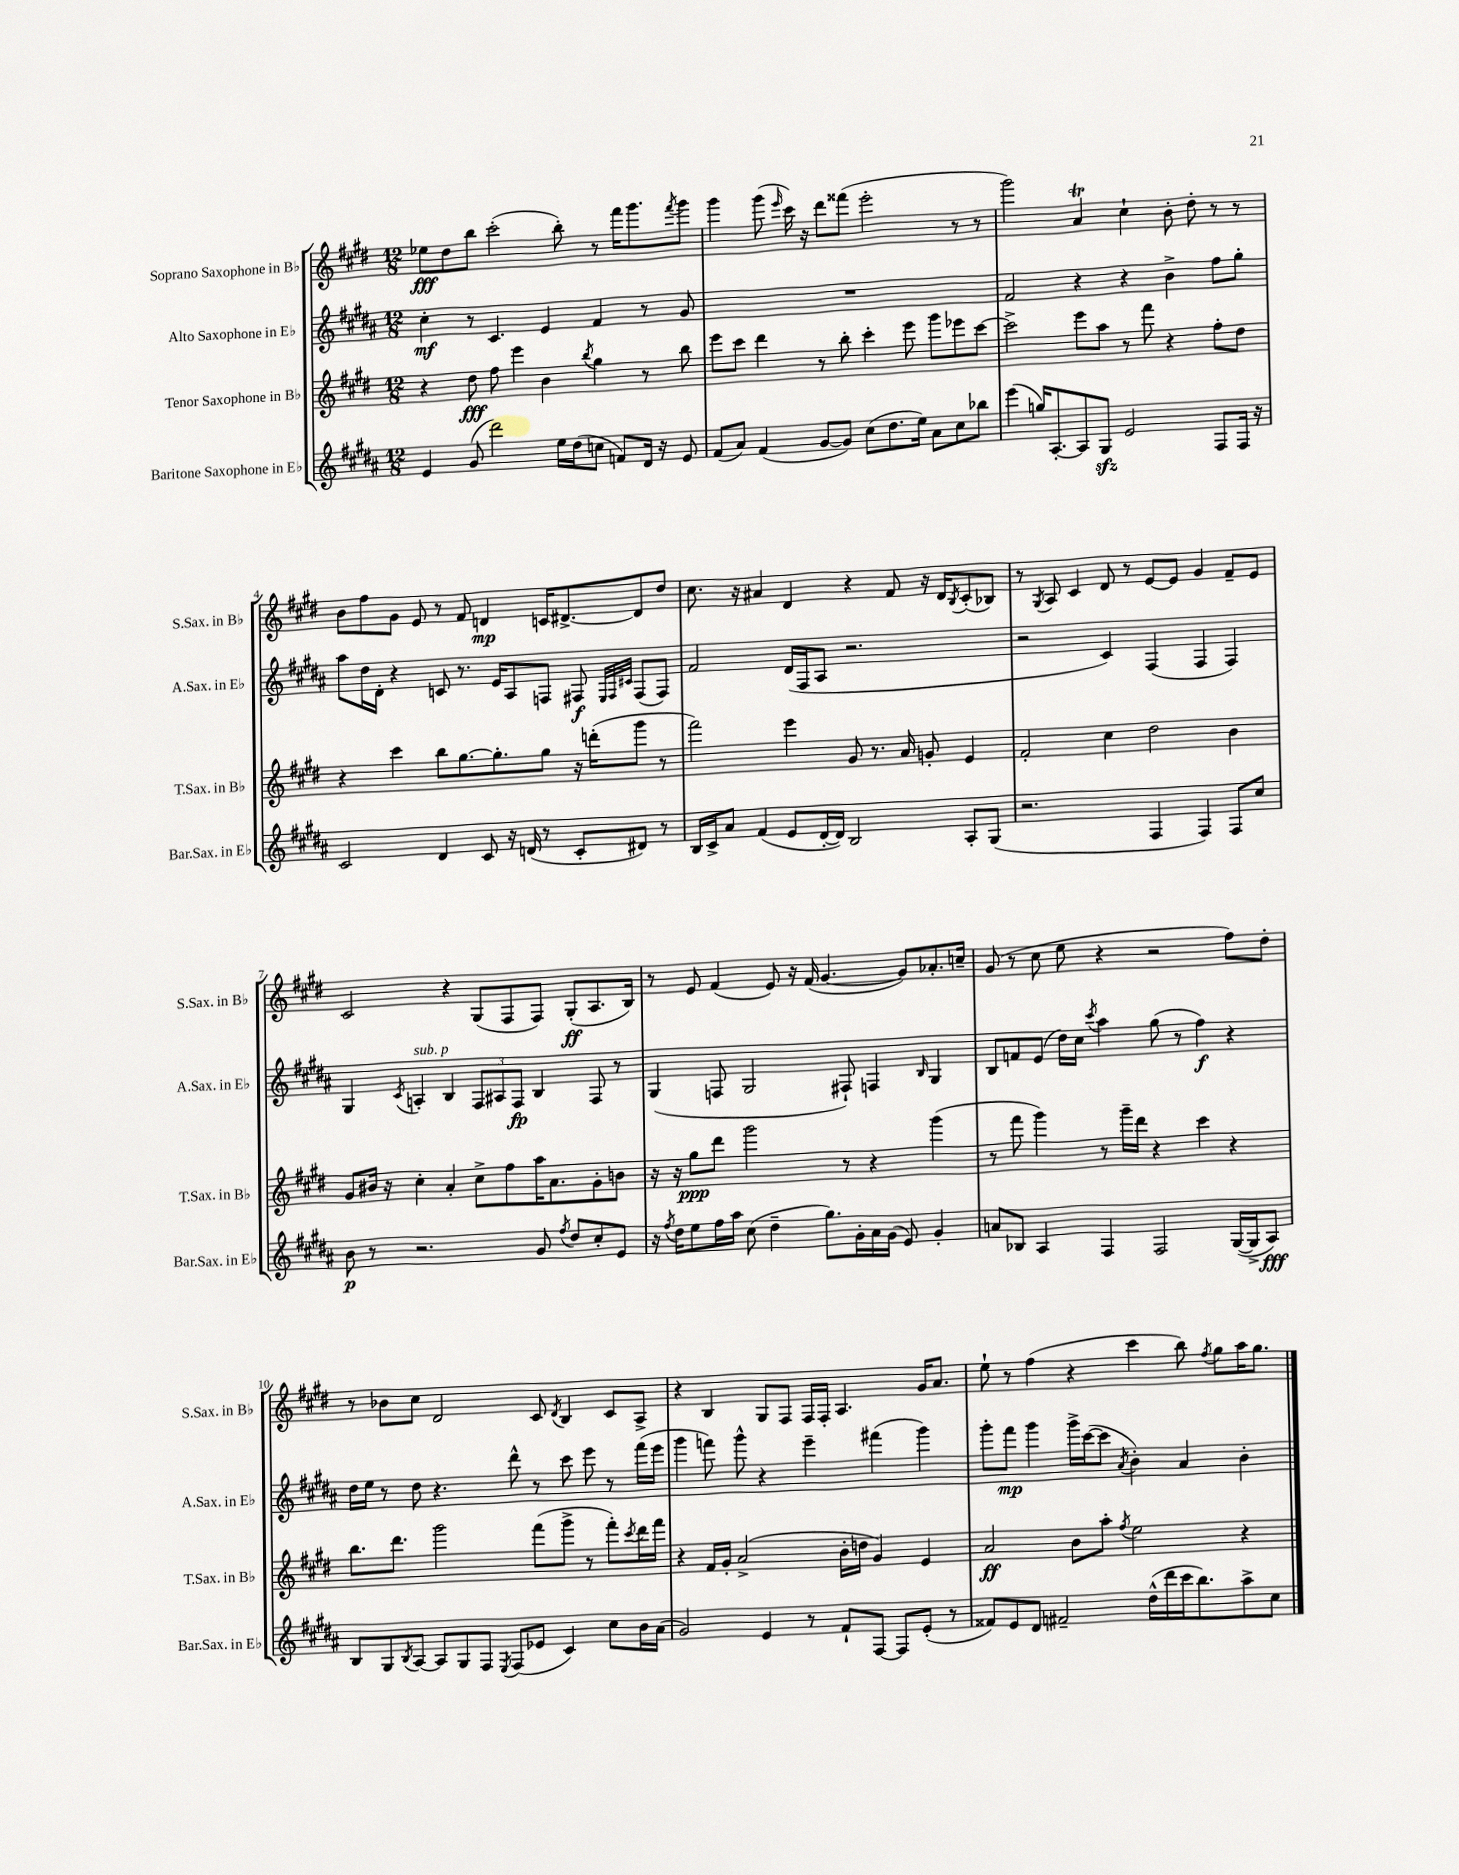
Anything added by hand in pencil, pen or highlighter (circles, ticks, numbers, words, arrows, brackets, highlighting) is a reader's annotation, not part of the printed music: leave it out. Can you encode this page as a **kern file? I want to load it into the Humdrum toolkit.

**kern	**kern	**kern	**kern
*staff4	*staff3	*staff2	*staff1
*clefG2	*clefG2	*clefG2	*clefG2
*k[f#c#g#d#a#]	*k[f#c#g#d#]	*k[f#c#g#d#a#]	*k[f#c#g#d#]
*M12/8	*M12/8	*M12/8	*M12/8
4e	4r	4cc#'	8ee-
.	.	.	8dd#
(8g#	8dd#	8r	8bb
2ddd#)	8ff#	4.c#	(2ccc#'
.	4eee	.	.
.	4b	4e	.
16ee	.	.	8bb')
(16dd#	.	.	.
.	8qbb	.	.
8cc	4gg#	4f#	8r
8f)	.	.	16fff#
.	.	.	8.ggg#
16d#	8r	8r	.
16r	.	.	.
.	.	.	8qfff#
8e	8bb	8g#	8ggg#
=	=	=	=
(8f#	8eee	1.r	4ggg#
8a#)	8ccc#	.	.
(4f#	4ddd#	.	(8ggg#
.	.	.	16qqeee
.	.	.	16ccc#)
.	.	.	16r
[8g#	8r	.	8ddd#
8g#])	8bb'	.	(8fff##
(8cc#	4ccc#'	.	2eee'
8.dd#	.	.	.
.	8eee	.	.
16ee)	.	.	.
8a#	8ggg#	.	.
8cc#	8eee-	.	8r
8bb-	[8ccc#	.	8r
=	=	=	=
(4eee	2ccc#^]	2f#	2ggg#)
16gg)	.	.	.
[8.A#'	.	.	.
8A#]	8eee	4r	4a
8G#	8aa	.	.
2e	8r	4r	4cc#`
.	8fff#	.	.
.	4r	4b^	8b'
.	.	.	8dd#'
8F#	8ff#'	8ff#	8r
16F#	8dd#	8gg#'	8r
16r	.	.	.
=	=	=	=
2c#	4r	8aa#	8b
.	.	16dd#	8ff#
.	.	16d#'	.
.	4ccc#	4r	8g#
.	.	.	8e
4d#	8bb	8c	8r
.	[8.gg#	8.r	8f#
8c#	.	.	4d
.	8.gg#']	16e	.
16r	.	8A#	.
(16d	.	.	.
8r	8gg#	8F	16c
.	.	.	[8.d#^
8c#'	16r	8F#	.
.	(16ddd'	.	.
.	.	32qqE	.
.	.	32qqF#	.
.	.	32qqc#	.
8d#)	8ggg#	(8F#	8d#]
8r	8r	8F#)	8dd#
=	=	=	=
16B	2fff#)	2f#	8.cc#
16c#^	.	.	.
8a#	.	.	.
.	.	.	16r
(4f#	.	.	4a#
8e	4eee	(16d#	4d#
.	.	16F#	.
[16d#'	.	8A#	.
16d#])	.	.	.
2B	8g#	2.r	4r
.	8.r	.	.
.	.	.	8f#
.	16a	.	.
.	8g'	.	16r
.	.	.	16d#
.	.	.	8qB
8A#'	4e	.	(8c#'
(8G#	.	.	8B-)
=	=	=	=
2.r	2f#'	2r	8r
.	.	.	8qG#
.	.	.	8A
.	.	.	4c#
.	4cc#	4c#)	8d#
.	.	.	8r
4F#	2dd#	(4F#	[8e
.	.	.	8e]
4F#)	.	4F#	4g#
8F#	4b	4F#)	8f#~
8cc#	.	.	8e
=	=	=	=
8b	8g#	4G#	2c#
8r	16b#	.	.
.	16r	.	.
.	.	8qc#	.
2.r	4cc#'	4A'	.
.	4a'	4B	4r
.	8cc#^	12F#	(8G#
.	.	12A#	.
.	8ff#	.	8F#
.	.	12F#	.
8g#	16aa	4B	8F#)
.	8.a	.	.
8qff#	.	.	.
8dd#	.	.	(8G#'
8cc#'	8g#'	8F#	8.A
8e	8b	8r	.
.	.	.	16B)
=	=	=	=
16r	16r	(4G#	8r
8qff#	.	.	.
16dd#	16r	.	.
8ee	8gg#	.	8e
16ff#	8ddd#	8F	(4f#
16aa#	.	.	.
(8cc#	2ggg#	2G#	.
4dd#~	.	.	8e)
.	.	.	16r
.	.	.	(16f#
8.gg#)	.	.	[4.g#
.	8r	8F#`)	.
16g#'	.	.	.
16a#	4r	4F	.
(16g#	.	.	.
8e)	.	.	8g#])
.	.	16qqB	.
4g#'	(4ggg#	4G#	8.a-'
.	.	.	16cc~
=	=	=	=
8a	8r	8B	(8g#
8B-	8fff#	8f	8r
4A#	4ggg#)	(8e	8cc#
.	.	16dd#)	8ee
.	.	16cc#	.
.	.	8qccc#	.
4F#	8r	4aa#	4r
.	16ggg#~	.	.
.	16ddd#	.	.
2F#	4r	(8gg#	2r
.	.	8r	.
.	4ccc#	4ff#)	.
([16G#	4r	4r	8ff#)
16G#^]	.	.	.
8A#)	.	.	8dd#'
=	=	=	=
8B	8.bb	16dd#	8r
.	.	16ee	.
8G#	.	8r	8b-
.	8.ddd#	.	.
8qB	.	.	.
[8A#	.	8dd#	8cc#
8A#]	2ggg#	4.r	2d#
8G#	.	.	.
8F#	.	.	.
8qE	.	.	.
(8F#	.	8ddd#^^	.
8e-	(8fff#	8r	8c#
.	.	.	8qd#
4c#)	8ggg#^	8ccc#	4B
.	8r	8eee	.
8cc#	8fff#')	8r	8c#
.	8qccc#	.	.
16b	16ddd#	(16fff#	8A^
(16a#	16fff#	16eee	.
=	=	=	=
2g#)	4r	4ggg#	4r
.	16f#	8fff)	4B
.	16g#'	.	.
.	(2a^	8ggg#^^	.
4e	.	4r	8G#
.	.	.	8F#
8r	.	4eee~	16F#
.	.	.	16F#'
8f#`	16b'	.	4.A
.	16dd	.	.
[8F#	4g#)	(4fff#	.
8F#]	.	.	.
(8e'	4e	4ggg#)	16g#
.	.	.	8.a
8r	.	.	.
=	=	=	=
8f##)	2a	8ggg#'	8ee`
8e	.	8fff#	8r
8d#	.	4ggg#	(4ff#
2f#~	.	.	.
.	8b	16ggg#^	4r
.	.	([16ccc#	.
.	8aa'	8ccc#]	.
.	8qff#	8qa#	.
.	2ee	4b')	4ccc#
(16dd#^^	.	.	.
16ddd#	.	.	.
16ccc#	.	4a#	8bb)
8.bb)	.	.	.
.	.	.	8qff#
.	.	.	8gg#
8aa#^	4r	4b'	16aa
.	.	.	8.gg#
8cc#	.	.	.
==	==	==	==
*-	*-	*-	*-
